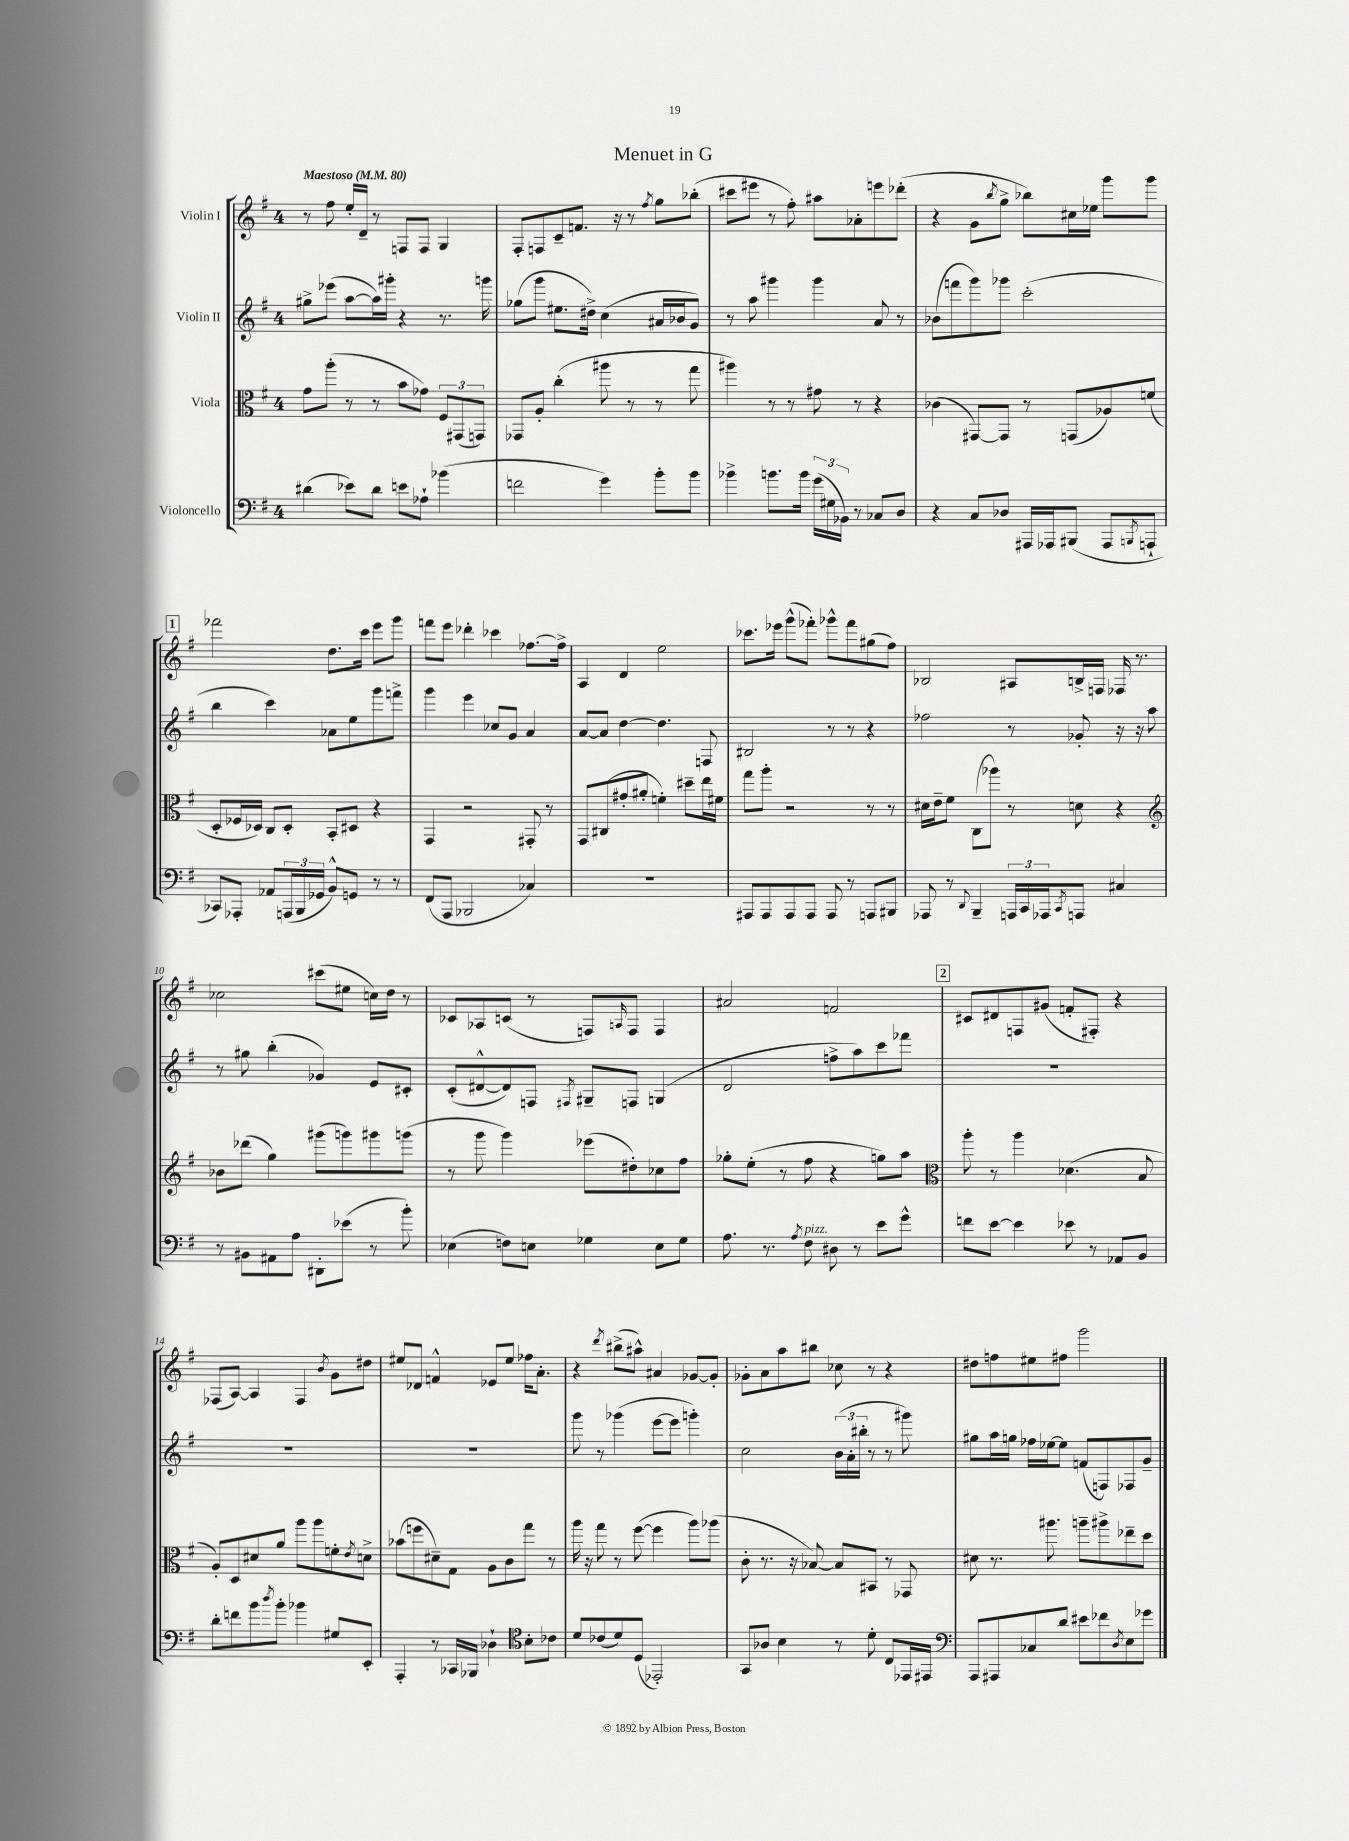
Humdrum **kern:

**kern	**kern	**kern	**kern
*staff4	*staff3	*staff2	*staff1
*clefF4	*clefC3	*clefG2	*clefG2
*k[f#]	*k[f#]	*k[f#]	*k[f#]
*M4/4	*M4/4	*M4/4	*M4/4
*MM80	*MM80	*MM80	*MM80
(4d#	8g	8gg#^	8r
.	(8aa'	(8eee-	8ff#
8e-)	8r	[8aa	16ee'
.	.	.	16d~
8d#	8r	16aa])	8r
.	.	16ggg#'	.
8e	8b	4r	8F
8A-`	8g-)	.	8F
(4b-	12F#	8.r	4G
.	(12GG#	.	.
.	12GG)	.	.
.	.	16ggg	.
=	=	=	=
2f	8GG-	(8gg-	8F#'
.	8A'	8ggg	8F
.	(4cc'	8.ee#	8c~
.	.	.	8.f
.	.	16dd#^)	.
4g)	8aa#	(4cc	.
.	.	.	16r
.	8r	.	8r
.	.	.	8qff#
8b'	8r	16a#	8gg
.	.	16b-	.
8b	8gg	8g)	(8bb-'
=	=	=	=
4b-^	4aa#)	8r	8ccc#
.	.	8aa	8eee#
8.b	8r	4ggg#	8r
.	8r	.	8ff#')
16b	.	.	.
(24g	8g#	4ggg#	8aa#
24G#	.	.	.
24BB-)	.	.	.
8r	8r	.	8a-'
8C-	4r	8a	8eee
8D	.	8r	(8ddd-'
=	=	=	=
4r	(4c-	(8b-	4r
.	.	8fff	.
8C	[8GG#)	8ggg)	8g
.	.	.	8qbb
8D-	8GG#]	8ggg-	8gg^
16AAA#	8r	(2ccc'	8bb-)
16AAA-	.	.	.
(8BBB#	(8GG	.	16cc#
.	.	.	16ee-
8AAA-	8A-)	.	8ggg
8qBBB	.	.	.
8AAA`	(8f	.	8ggg
=	=	=	=
8CC-)	8D'	4bb	2fff-
8AAA-'	16F-	.	.
.	16D-)	.	.
8AA-	8C	4ccc)	.
(24AAA	8D-'	.	.
24BBB	.	.	.
24GG-	.	.	.
8BB^^)	8BB'	8a-	8.dd
8GG	8D#	8ee	.
.	.	.	16ccc
8r	4r	8ggg	8eee
8r	.	8fff^	8ggg
=	=	=	=
(8FF#	4GG	4ggg	8fff
8AAA	.	.	8eee
2BBB-	2r	4eee	4ddd-'
.	.	8cc-	4ccc-
.	.	8g	.
4C-)	8GG#'	4a	[8.ff-
.	8r	.	.
.	.	.	16ff-^]
=	=	=	=
1r	8GG	[8a	4A
.	(8C#	8a]	.
.	8g#'	[4dd	4d
.	8a#'	.	.
.	4f')	4.dd]	2ee
.	8dd#~	.	.
.	16ee	8F	.
.	16f#	.	.
=	=	=	=
8AAA#	8gg	2B#	8.ccc-
8AAA#	8aa'	.	.
.	.	.	16eee-
8AAA#	2r	.	(8ggg^^
8AAA#	.	.	8fff-')
8AAA#	.	8r	8ggg-^^
8r	.	8r	8fff-
8AAA	8r	4r	(8gg#
8BBB#	8r	.	8ff#)
=	=	=	=
8AAA-	16d#	2ff-	2B-
.	16e~	.	.
8r	8f#	.	.
8qqDD	.	.	.
4BBB~	(8C	.	.
.	8aa-)	.	.
24AAA	8r	8r	8A#
24CC	.	.	.
24AAA-	.	.	.
8qCC	.	.	.
8AAA	8d	8g-'	16B^
.	.	.	16F
4C#	4r	16r	16F-
.	.	16r	8.r
.	.	8aa	.
=	=	=	=
*	*clefG2	*	*
8r	8b-	8r	2cc-
8BB#	(8ddd-	8gg#	.
8AA#	4gg)	(4bb'	.
8A	.	.	.
8DD#'	(8ggg#	4g-)	(8ccc#
(8e-	8ggg)	.	8ee#
8r	8ggg#	8e	16cc)
.	.	.	16dd
8b')	(8ggg	8c#'	8r
=	=	=	=
(4E-	8r	(8c'	8c-
.	8ggg	[8d#^^	8A-
8F)	4ggg)	8d#])	(8c
8E	.	8F	8r
.	.	8qF#	.
4G-	(8eee-	8G#~	8F)
.	.	.	16qqA
.	8dd#')	8F	8F
8E	8cc-	(4G	4F
8G-	8ff#	.	.
=	=	=	=
8.A	8gg-'	2d	2a#
.	(8ee'	.	.
8.r	.	.	.
.	8r	.	.
8qA	.	.	.
8F#	8ff#	.	.
8D#	4r	8ff^	2f
8r	.	8aa)	.
8e	8gg)	8ccc	.
8g^^	8aa	8fff-	.
=	=	=	=
*	*clefC3	*	*
8f	8aa'	1r	8c#
[8e	8r	.	8d#
4e]	4aa	.	8F
.	.	.	(8g#
8e-	(4.d-	.	8f'
8r	.	.	8F#')
8AA-	.	.	4r
8BB	8B	.	.
=	=	=	=
8d'	8A')	1r	(8F-
8f	8D	.	[8A)
8b	8d#	.	4A]
8qdd	.	.	.
8b'	8a	.	.
4b-	8aa	.	4F-
.	8aa	.	.
.	.	.	8qb
8G#	8f'	.	8g
.	8qe	.	.
8EE'	8d^	.	8dd#
=	=	=	=
4AAA'	(8b-	1r	8ee#
.	8ff	.	8d-
8r	8d#~)	.	4f^^
16CC-	8G	.	.
16BBB-	.	.	.
4D-`	8A	.	8e-
.	8c	.	8ee#
*clefC4	*	*	*
8B'	8gg	.	16ff-
.	.	.	8.a'
8c-	8r	.	.
=	=	=	=
8d	16aa	8ggg	4r
.	16r	.	.
(8c-	8gg	8r	.
.	.	.	8qddd
8d)	8r	(4ggg-	(8bb#^
(8D	([8ff#	.	8aa#^^)
2EE-')	4ff#]	[8eee	4a#
.	.	8eee]	.
.	8aa)	4ggg')	[8g-
.	(8aa-	.	8g-']
=	=	=	=
8GG	8c'	2cc	8g-'
8A-	8.r	.	8a
4B	.	.	8aa
.	16r	.	.
.	[8B-)	.	8bb#
8r	8B-]	(24b	8cc-
.	.	24a'	.
.	.	24bb#'	.
8d'	8BB#	8r	8r
8C	8r	8r	4r
16EE-	8GG-	8ggg#)	.
16EE#	.	.	.
=	=	=	=
*clefF4	*	*	*
8AAA	8d#	8gg#	8dd#
8AAA#	8.r	16aa	8ff
.	.	16gg	.
8C-	.	16ff-	8ee#
.	8.aa#	[16ee-	.
8d	.	8ee-]	8ff#
8e#	8aa~	(8f	2ggg
8f-	8aa#^	8F)	.
8qD	.	.	.
8E	8ee-~	8F-	.
8g-	8dd	8g~	.
==	==	==	==
*-	*-	*-	*-
